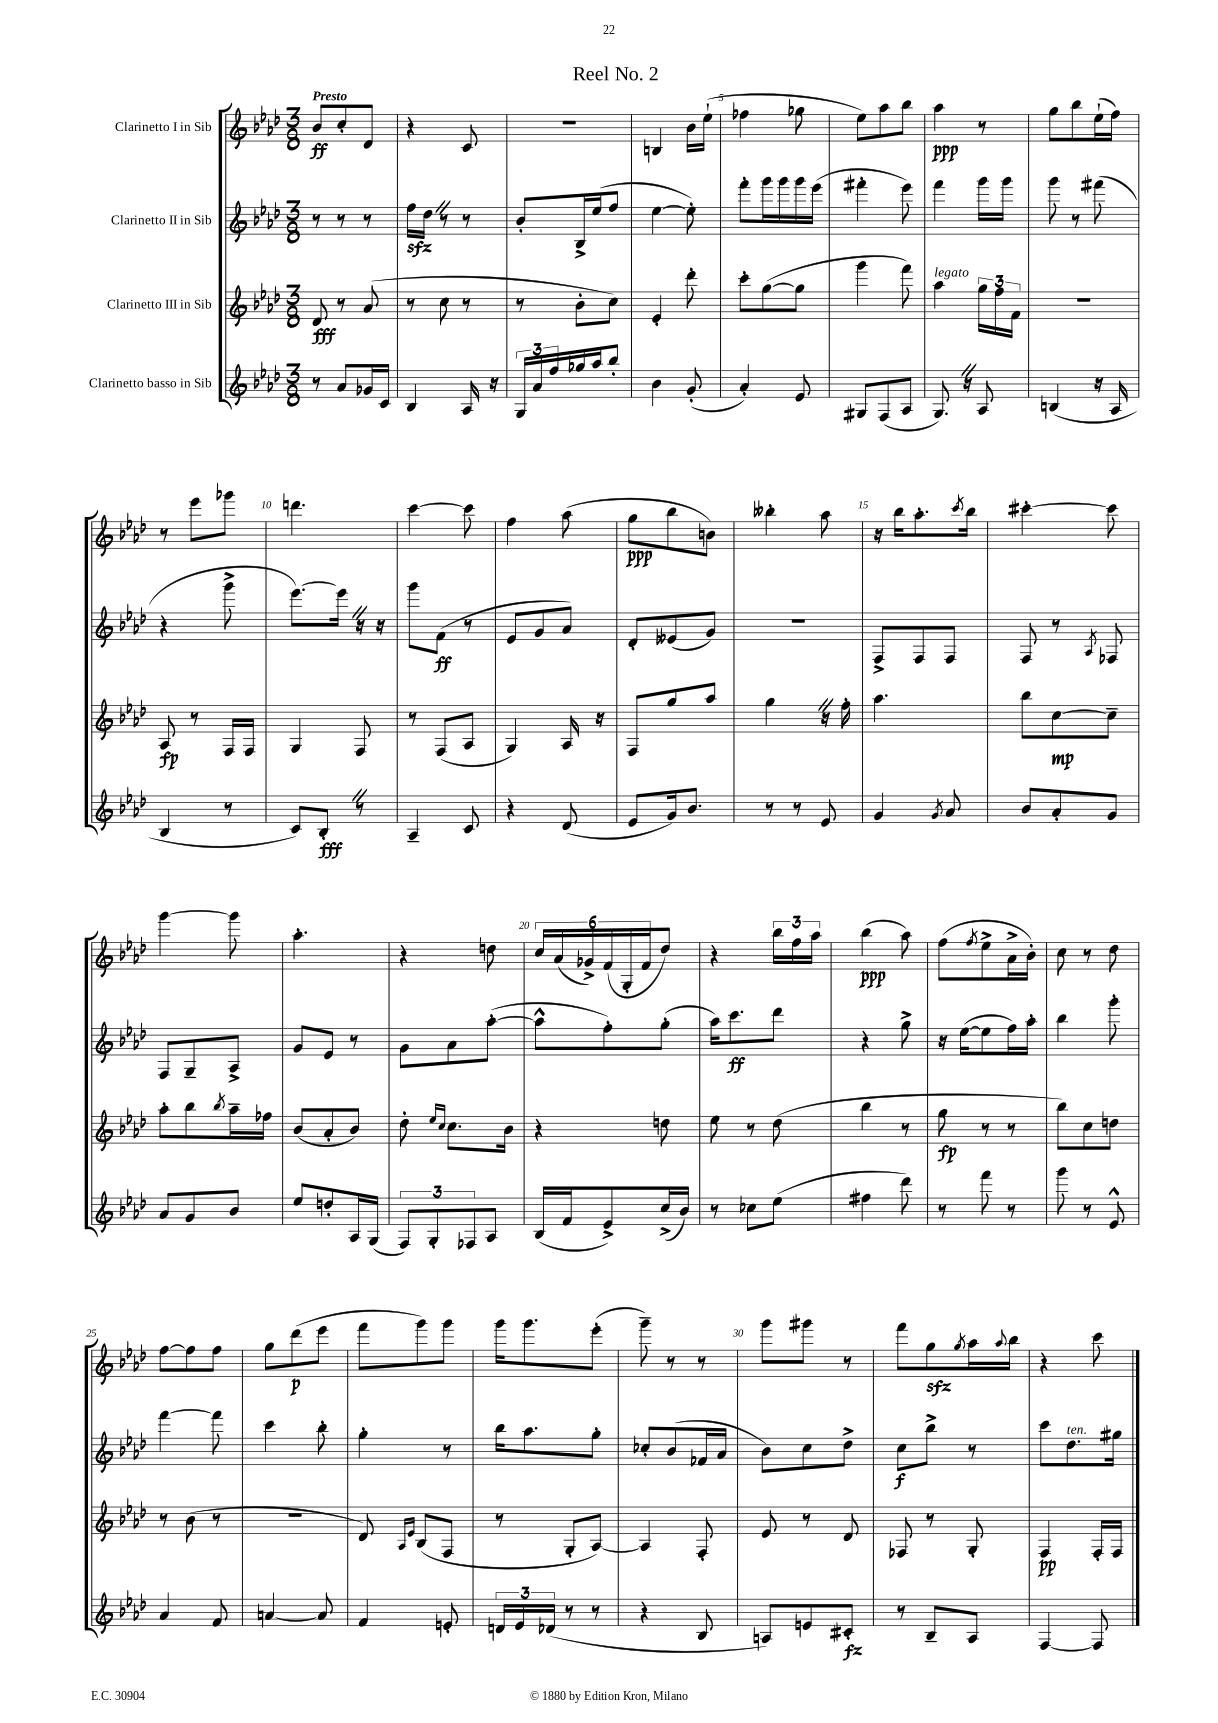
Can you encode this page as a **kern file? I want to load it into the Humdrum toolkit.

**kern	**dynam	**kern	**dynam	**kern	**dynam	**kern	**dynam
*part4	*part4	*part3	*part3	*part2	*part2	*part1	*part1
*staff4	*staff4	*staff3	*staff3	*staff2	*staff2	*staff1	*staff1
*I"Clarinetto basso in Sib	*	*I"Clarinetto III in Sib	*	*I"Clarinetto II in Sib	*	*I"Clarinetto I in Sib	*
*clefG2	*	*clefG2	*	*clefG2	*	*clefG2	*
*k[b-e-a-d-]	*	*k[b-e-a-d-]	*	*k[b-e-a-d-]	*	*k[b-e-a-d-]	*
*M3/8	*	*M3/8	*	*M3/8	*	*M3/8	*
=1	=1	=1	=1	=1	=1	=1	=1
!	!	!	!	!	!	!LO:TX:a:B:t=Presto	!
8r	.	8d-/	fff	8r	.	8b-/L	ff
8a-/L	.	8r	.	8r	.	8cc'/	.
16g-X/L	.	(8a-/	.	8r	.	8d-/J	.
16c/JJ	.	.	.	.	.	.	.
=2	=2	=2	=2	=2	=2	=2	=2
4B-/	.	8r	.	16ffzz\LL	.	4r	.
.	.	.	.	16dd-Z\JJ	.	.	.
.	.	8cc\	.	8r	.	.	.
16A-/	.	8r	.	8r	.	8c/	.
16r	.	.	.	.	.	.	.
=3	=3	=3	=3	=3	=3	=3	=3
24G/LL	.	8r	.	8b-'/L	.	4.r	.
24a-/	.	.	.	.	.	.	.
24ff/	.	.	.	.	.	.	.
16gg-X/	.	8b-'\L	.	16B-^/L	.	.	.
16aa-/J	.	.	.	(16ee-/J	.	.	.
8bb-'/J	.	8cc\J)	.	8ff/J	.	.	.
=4	=4	=4	=4	=4	=4	=4	=4
4b-\	.	4e-'/	.	[4ee-\	.	4Bn/	.
(8g'/	.	8ddd-'\	.	8ee-'\])	.	16b-\LL	.
.	.	.	.	.	.	(16ee-`\JJ	.
=5	=5	=5	=5	=5	=5	=5	=5
4a-'/)	.	8ccc'\L	.	8fff'\L	.	4ff-X\	.
.	.	([8gg\	.	16ggg\L	.	.	.
.	.	.	.	16ggg\	.	.	.
8e-/	.	8gg\J]	.	16ggg\	.	8gg-X\	.
.	.	.	.	(16eee-\JJ	.	.	.
=6	=6	=6	=6	=6	=6	=6	=6
8G#X/L	.	4ggg\	.	4fff#X'\	.	8ee-\L)	.
(8F/	.	.	.	.	.	8aa-\	.
8A-/J	.	8fff\)	.	8eee-\)	.	8bb-\J	.
=7	=7	=7	=7	=7	=7	=7	=7
!	!	!LO:TX:a:i:t=legato	!	!	!	!	!
8.GZ/)	.	4aa-\	.	4fff\	.	4aa-\	ppp
16r	.	.	.	.	.	.	.
8A-/	.	24gg\LL	.	16ggg\LL	.	8r	.
.	.	24ff\	.	.	.	.	.
.	.	.	.	16ggg\JJ	.	.	.
.	.	24f\JJ	.	.	.	.	.
=8	=8	=8	=8	=8	=8	=8	=8
(4Bn/	.	4.r	.	8ggg\	.	8gg\L	.
.	.	.	.	8r	.	8bb-\	.
16r	.	.	.	(8fff#X\	.	(16ee-`\L	.
16A-/	.	.	.	.	.	16ff\JJ)	.
!!LO:LB:g=z
=9	=9	=9	=9	=9	=9	=9	=9
4B-/	.	8A-/	fp	4r	.	8r	.
.	.	8r	.	.	.	8eee-\L	.
8r	.	16F/LL	.	8ggg^\	.	8ggg-X\J	.
.	.	16F/JJ	.	.	.	.	.
=10	=10	=10	=10	=10	=10	=10	=10
8c/L)	.	4G/	.	[8.eee-\L)	.	4.dddn\	.
8B-'Z/J	fff	.	.	.	.	.	.
.	.	.	.	16eee-Z\Jk]	.	.	.
8r	.	8F/	.	16r	.	.	.
.	.	.	.	16r	.	.	.
=11	=11	=11	=11	=11	=11	=11	=11
4A-~/	.	8r	.	8ggg\L	.	[4ccc\	.
.	.	(8F/L	.	(8f\J	ff	.	.
8c/	.	8A-/J	.	8r	.	8ccc\]	.
=12	=12	=12	=12	=12	=12	=12	=12
4r	.	4G/)	.	8e-/L	.	4ff\	.
.	.	.	.	8g/	.	.	.
(8d-/	.	16A-/	.	8a-/J)	.	(8aa-\	.
.	.	16r	.	.	.	.	.
=13	=13	=13	=13	=13	=13	=13	=13
8e-/L	.	8F/L	.	8d-'/L	.	8gg\L	ppp
16g/k)	.	8gg/	.	(8e--X/	.	8bb-\	.
8.b-/J	.	.	.	.	.	.	.
.	.	8aa-/J	.	8g/J)	.	8bn\J)	.
=14	=14	=14	=14	=14	=14	=14	=14
8r	.	4ggZ\	.	4.r	.	4bb--X'\	.
8r	.	.	.	.	.	.	.
8e-/	.	16r	.	.	.	8aa-\	.
.	.	16ff'\	.	.	.	.	.
=15	=15	=15	=15	=15	=15	=15	=15
4g/	.	4.aa-\	.	8F^/L	.	16r	.
.	.	.	.	.	.	16bb-\KL	.
.	.	.	.	8F/	.	8.aa-'\	.
8qg/	.	.	.	.	.	.	.
8a-/	.	.	.	8F/J	.	.	.
.	.	.	.	.	.	8qccc/	.
.	.	.	.	.	.	16bb-\Jk	.
=16	=16	=16	=16	=16	=16	=16	=16
8b-/L	.	8bb-\L	.	8F/	.	[4ccc#X'\	.
8a-'/	.	[8cc\	mp	8r	.	.	.
.	.	.	.	8qA-/	.	.	.
8g/J	.	8cc~\J]	.	8F-X/	.	8ccc#\]	.
!!LO:LB:g=z
=17	=17	=17	=17	=17	=17	=17	=17
8a-/L	.	8aa-'\L	.	8F/L	.	[4ggg\	.
8g/	.	8bb-\	.	8G~/	.	.	.
.	.	8qbb-/	.	.	.	.	.
8b-/J	.	16aa-~\L	.	8A-^/J	.	8ggg\]	.
.	.	16ff-X\JJ	.	.	.	.	.
=18	=18	=18	=18	=18	=18	=18	=18
8ee-/L	.	(8b-/L	.	8g/L	.	4.aa-'\	.
8ddn'/	.	8a-'/	.	8e-/J	.	.	.
16A-/L	.	8b-/J)	.	8r	.	.	.
(16G/JJ	.	.	.	.	.	.	.
=19	=19	=19	=19	=19	=19	=19	=19
12F/L)	.	8dd-'\	.	8g\L	.	4r	.
12G'/	.	.	.	.	.	.	.
.	.	16qqee-/LL	.	.	.	.	.
.	.	16qqcc/JJ	.	.	.	.	.
.	.	8.cc\L	.	8a-\	.	.	.
12F-X/	.	.	.	.	.	.	.
8A-/J	.	.	.	([8aa-'\J	.	8ddn\	.
.	.	16b-\Jk	.	.	.	.	.
=20	=20	=20	=20	=20	=20	=20	=20
(16B-/LL	.	4r	.	8aa-^^\L]	.	24cc/LL	.
.	.	.	.	.	.	(24a-/	.
16f/J	.	.	.	.	.	.	.
.	.	.	.	.	.	24g-X^/)	.
8e-^/)	.	.	.	8ff'\)	.	(24f/	.
.	.	.	.	.	.	24G'/	.
.	.	.	.	.	.	24f/J	.
(16cc^/L	.	8ddn\	.	(8gg'\J	.	8dd-/J)	.
16b-/JJ)	.	.	.	.	.	.	.
=21	=21	=21	=21	=21	=21	=21	=21
8r	.	8ee-\	.	16aa-\KL)	.	4r	.
.	.	.	.	8.ccc\	ff	.	.
8cc-X\L	.	8r	.	.	.	.	.
(8ee-\J	.	(8dd-\	.	8ddd-\J	.	24bb-\LL	.
.	.	.	.	.	.	24ff\	.
.	.	.	.	.	.	24aa-\JJ	.
=22	=22	=22	=22	=22	=22	=22	=22
4ff#X\	.	4bb-\	.	4r	.	(4bb-\	ppp
8ddd-\)	.	8r	.	8gg^\	.	8aa-\)	.
=23	=23	=23	=23	=23	=23	=23	=23
8r	.	8gg\	fp	16r	.	(8ff\L	.
.	.	.	.	([16ee-\KL	.	.	.
.	.	.	.	.	.	8qff/	.
8fff\	.	8r	.	8ee-\]	.	8ee-^\	.
8r	.	8r	.	16ff\L)	.	16a-^\L	.
.	.	.	.	16aa-'\JJ	.	16b-'\JJ)	.
=24	=24	=24	=24	=24	=24	=24	=24
8ggg\	.	8bb-\L)	.	4bb-\	.	8cc\	.
8r	.	8cc\	.	.	.	8r	.
8e-^^/	.	8ddn\J	.	8ggg'\	.	8dd-\	.
!!LO:LB:g=z
=25	=25	=25	=25	=25	=25	=25	=25
4a-/	.	8r	.	[4fff\	.	[8ff\L	.
.	.	(8b-\	.	.	.	8ff\]	.
8f/	.	8r	.	8fff\]	.	8ff\J	.
=26	=26	=26	=26	=26	=26	=26	=26
[4an/	.	4.r	.	4ccc\	.	8gg\L	.
.	.	.	.	.	.	(8ddd-\	p
8a/]	.	.	.	8bb-'\	.	8eee-\J	.
=27	=27	=27	=27	=27	=27	=27	=27
4f/	.	8d-/)	.	4gg'\	.	8fff\L	.
.	.	16qqA-/LL	.	.	.	.	.
.	.	16qqe-/JJ	.	.	.	.	.
.	.	(8B-/L	.	.	.	8ggg\)	.
8en'/	.	8F/J	.	8r	.	8ggg\J	.
=28	=28	=28	=28	=28	=28	=28	=28
24dn/LL	.	8r	.	16bb-\KL	.	16ggg\KL	.
24e-/	.	.	.	.	.	.	.
.	.	.	.	8.aa-\	.	8.ggg\	.
(24d-X/JJ	.	.	.	.	.	.	.
8r	.	8G'/L	.	.	.	.	.
8r	.	[8A-/J)	.	8gg'\J	.	(8eee-'\J	.
=29	=29	=29	=29	=29	=29	=29	=29
4r	.	4A-/]	.	8cc-X'/L	.	8ggg~\)	.
.	.	.	.	(8b-/	.	8r	.
8B-/	.	8F'/	.	16f-X/L	.	8r	.
.	.	.	.	16a-/JJ	.	.	.
=30	=30	=30	=30	=30	=30	=30	=30
8An/L)	.	8e-/	.	8b-\L)	.	8ggg\L	.
8en/	.	8r	.	8cc\	.	8ggg#X\J	.
8c#X'/J	fz	8d-/	.	8dd-^\J	.	8r	.
=31	=31	=31	=31	=31	=31	=31	=31
8r	.	8F-X/	.	8cc\L	f	8fff\L	.
8B-~/L	.	8r	.	8bb-^\J	.	8ggzz\	.
.	.	.	.	.	.	8qgg/	.
8A-/J	.	8G'/	.	8r	.	16aa-\L	.
.	.	.	.	.	.	8qqaa-/	.
.	.	.	.	.	.	16bb-\JJ	.
=32	=32	=32	=32	=32	=32	=32	=32
[4F/	.	4F/	pp	8ccc\L	.	4r	.
!	!	!	!	!LO:TX:a:i:t=ten.	!	!	!
.	.	.	.	8.dd-\	.	.	.
8F/]	.	16F'/LL	.	.	.	8ccc\	.
.	.	16F/JJ	.	16gg#X\Jk	.	.	.
==	==	==	==	==	==	==	==
*-	*-	*-	*-	*-	*-	*-	*-
